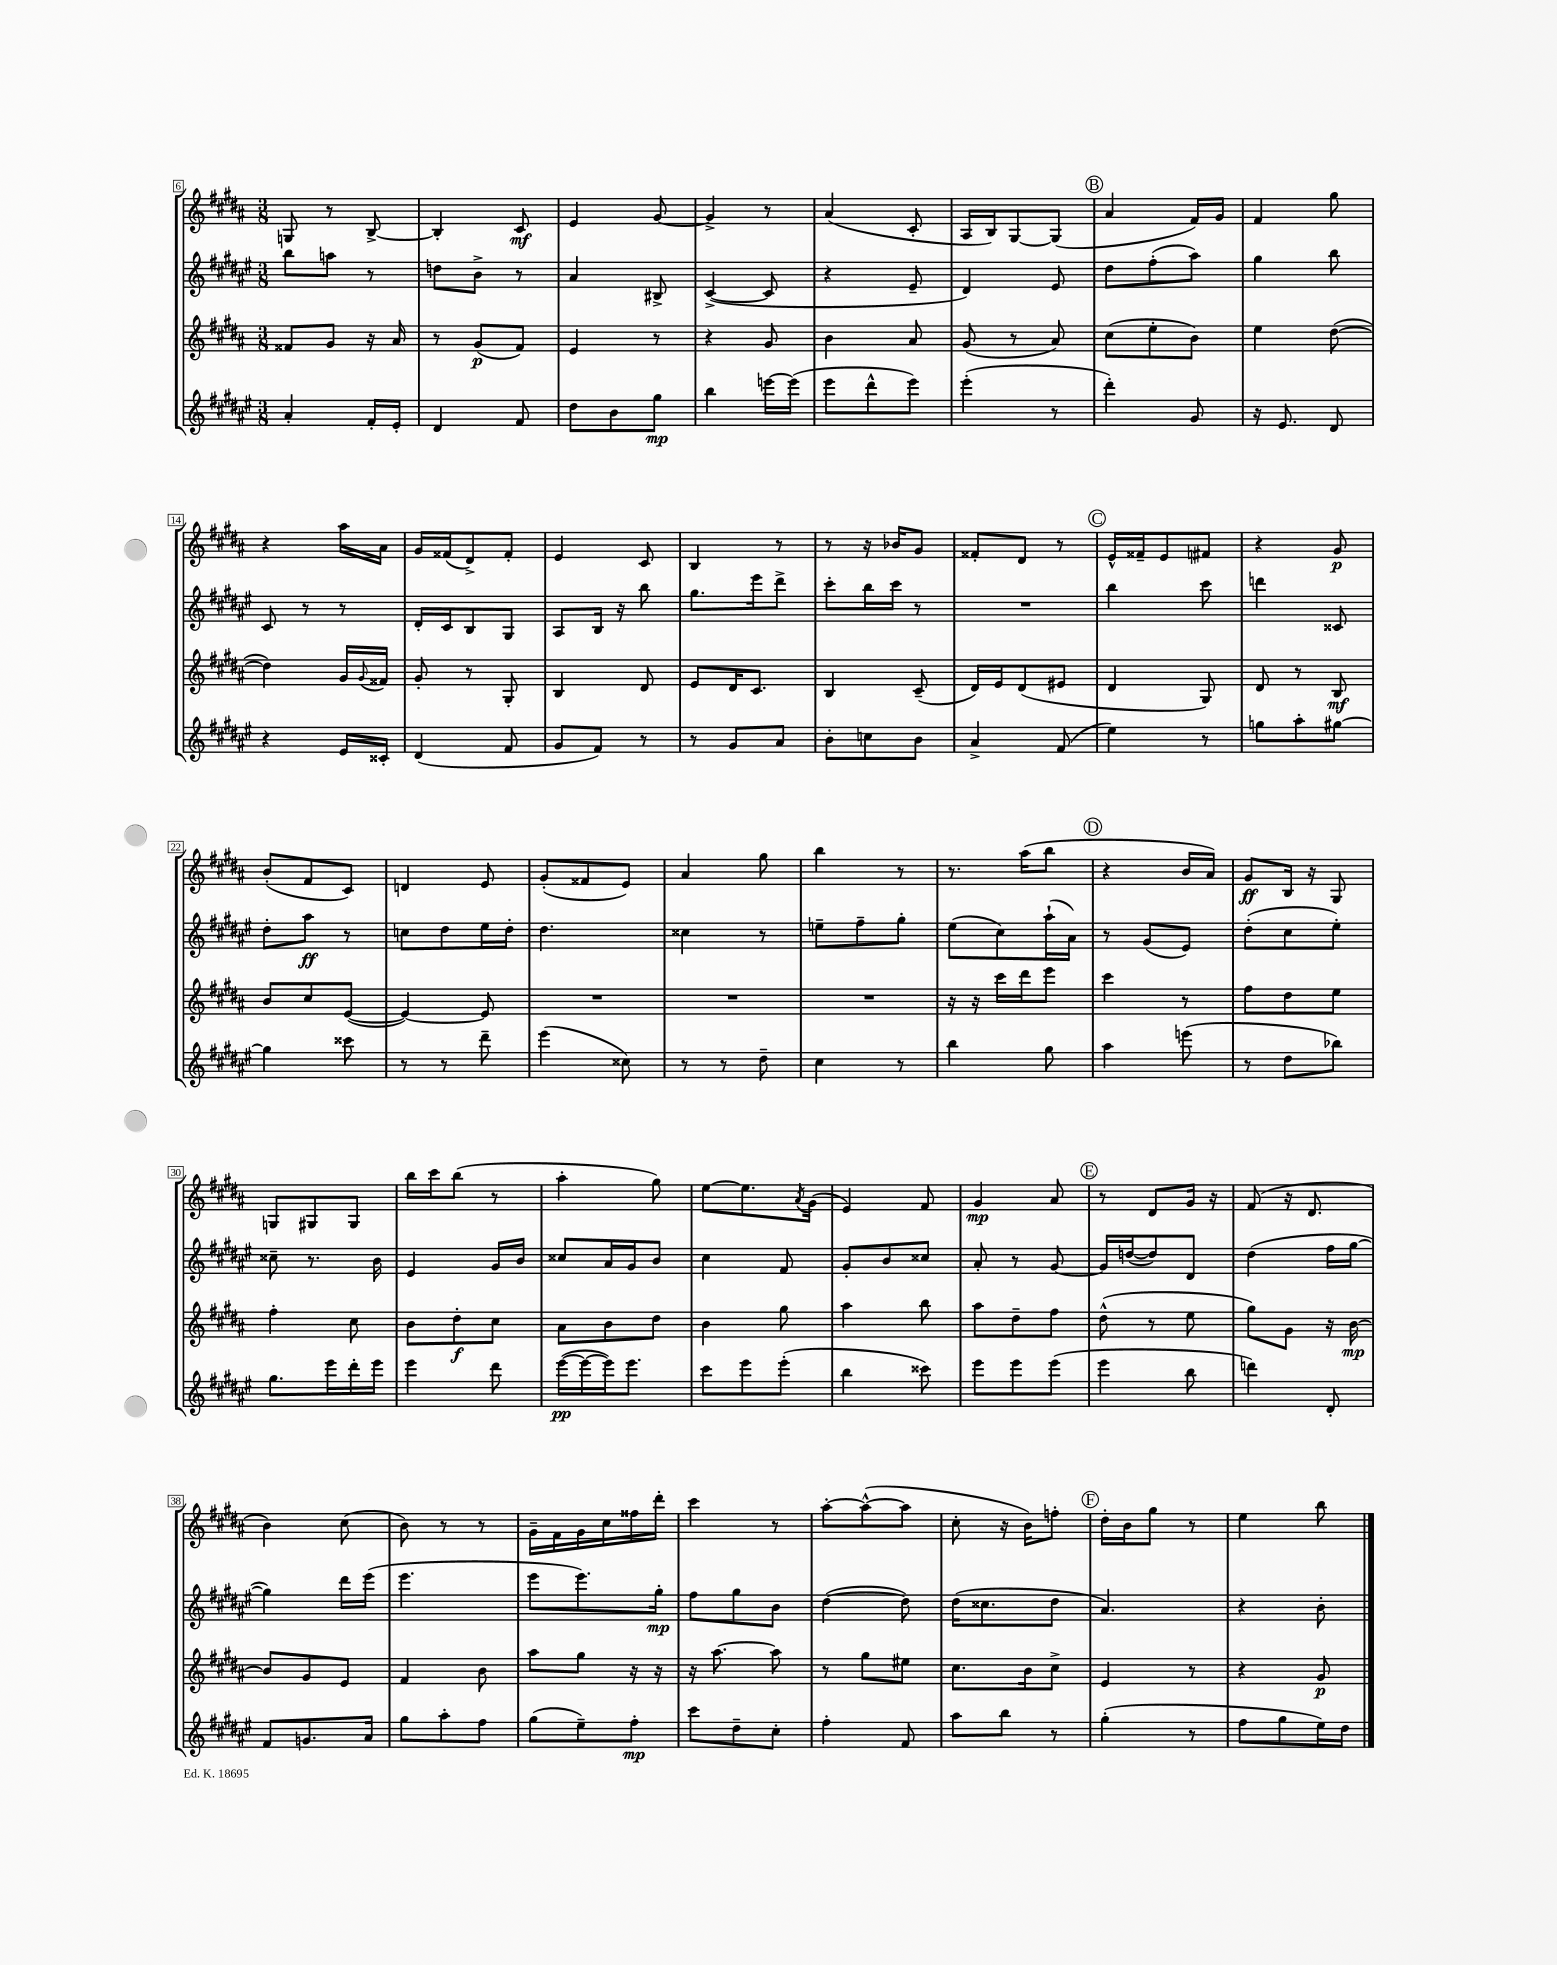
<<
\new StaffGroup <<
\new Staff = "s0" {
    \clef treble \key b \major \numericTimeSignature \time 3/8
    g8 r8 b8~-> |
    b4-. cis'8\mf |
    e'4 gis'8~ |
    gis'4-> r8 |
    ais'4( cis'8-. |
    ais16 b16) gis8~ gis8( |
    \mark \markup { \circle "B" } ais'4 fis'16) gis'16 |
    fis'4 gis''8 |
    r4 ais''16 ais'16 |
    gis'16 fisis'16( dis'8->) fisis'8-. |
    e'4 cis'8 |
    b4 r8 |
    r8 r16 bes'16 gis'8 |
    fisis'8-. dis'8 r8 |
    \mark \markup { \circle "C" } e'16-^ fisis'16-- e'8 fis'8 |
    r4 gis'8\p |
    b'8-.( fis'8 cis'8) |
    d'4 e'8 |
    gis'8-.( fisis'8 e'8) |
    ais'4 gis''8 |
    b''4 r8 |
    r8. ais''16( b''8 |
    \mark \markup { \circle "D" } r4 b'16 ais'16) |
    gis'8\ff b16 r16 gis8 |
    g8 gis8 gis8 |
    b''16 cis'''16 b''8( r8 |
    ais''4-. gis''8) |
    e''8~ e''8. \acciaccatura { ais'8 } gis'16( |
    e'4) fis'8 |
    gis'4\mp ais'8 |
    \mark \markup { \circle "E" } r8 dis'8 gis'16 r16 |
    fis'8( r16 dis'8. |
    b'4) cis''8( |
    b'8) r8 r8 |
    gis'16-- fis'16 gis'16 cis''16 fisis''16 dis'''16-. |
    cis'''4 r8 |
    ais''8~-. ais''8~-^( ais''8 |
    cis''8-. r16 b'16) f''8-. |
    \mark \markup { \circle "F" } dis''16-. b'16 gis''8 r8 |
    e''4 b''8 \bar "|." |
}
\new Staff = "s1" {
    \clef treble \key fis \major \numericTimeSignature \time 3/8
    b''8 a''8 r8 |
    d''8 b'8-> r8 |
    ais'4 bis8-> |
    cis'4~->( cis'8 |
    r4 eis'8-- |
    dis'4) eis'8 |
    \mark \markup { \circle "B" } dis''8 fis''8-.( ais''8) |
    gis''4 b''8 |
    cis'8 r8 r8 |
    dis'16-. cis'16 b8 gis8 |
    ais8 b16 r16 b''8 |
    gis''8. eis'''16 dis'''8-> |
    cis'''8-. b''16 cis'''16 r8 |
    R4. |
    \mark \markup { \circle "C" } b''4 cis'''8 |
    d'''4 cisis'8 |
    dis''8-. ais''8\ff r8 |
    c''8 dis''8 eis''16 dis''16-. |
    dis''4. |
    cisis''4 r8 |
    e''8-- fis''8-- gis''8-. |
    eis''8( cis''8) ais''16-!( ais'16) |
    \mark \markup { \circle "D" } r8 gis'8( eis'8) |
    dis''8-.( cis''8 eis''8-.) |
    cisis''8-- r8. b'16 |
    eis'4 gis'16 b'16 |
    cisis''8 ais'16 gis'16 b'8 |
    cis''4 fis'8 |
    gis'8-. b'8 cisis''8 |
    ais'8-. r8 gis'8~ |
    \mark \markup { \circle "E" } gis'16 d''16~( d''8) dis'8 |
    dis''4( fis''16 gis''16~ |
    gis''4) dis'''16 eis'''16( |
    eis'''4. |
    eis'''8 eis'''8.) gis''16-.\mp |
    fis''8 gis''8 b'8 |
    dis''4~( dis''8) |
    dis''16( cisis''8. dis''8 |
    \mark \markup { \circle "F" } ais'4.) |
    r4 b'8-. \bar "|." |
}
\new Staff = "s2" {
    \clef treble \key b \major \numericTimeSignature \time 3/8
    fisis'8 gis'8 r16 ais'16 |
    r8 gis'8\p( fis'8) |
    e'4 r8 |
    r4 gis'8 |
    b'4 ais'8 |
    gis'8( r8 ais'8) |
    \mark \markup { \circle "B" } cis''8( e''8-. b'8) |
    e''4 dis''8~( |
    dis''4) gis'16 \appoggiatura { gis'8 } fisis'16 |
    gis'8-. r8 gis8-. |
    b4 dis'8 |
    e'8 dis'16 cis'8. |
    b4 cis'8--( |
    dis'16) e'16 dis'8( eis'8 |
    \mark \markup { \circle "C" } dis'4 gis8) |
    dis'8 r8 b8\mf |
    b'8 cis''8 e'8~( |
    e'4~) e'8 |
    R4. |
    R4. |
    R4. |
    r16 r16 cis'''16 dis'''16 e'''8 |
    \mark \markup { \circle "D" } cis'''4 r8 |
    fis''8 dis''8 e''8 |
    fis''4-. cis''8 |
    b'8 dis''8-.\f cis''8 |
    ais'8 b'8 dis''8 |
    b'4 gis''8 |
    ais''4 b''8 |
    ais''8 dis''8-- fis''8 |
    \mark \markup { \circle "E" } dis''8-^( r8 e''8 |
    gis''8) gis'8 r16 b'16~\mp |
    b'8 gis'8 e'8 |
    fis'4 b'8 |
    ais''8 gis''8 r16 r16 |
    r16 ais''8.~ ais''8 |
    r8 gis''8 eis''8 |
    cis''8. b'16 cis''8-> |
    \mark \markup { \circle "F" } e'4 r8 |
    r4 gis'8\p \bar "|." |
}
\new Staff = "s3" {
    \clef treble \key fis \major \numericTimeSignature \time 3/8
    ais'4-. fis'16-. eis'16-. |
    dis'4 fis'8 |
    dis''8 b'8 gis''8\mp |
    b''4 e'''16~ e'''16( |
    eis'''8 dis'''8-^ eis'''8) |
    eis'''4-.( r8 |
    \mark \markup { \circle "B" } dis'''4-.) gis'8 |
    r16 eis'8. dis'8 |
    r4 eis'16 cisis'16-. |
    dis'4( fis'8 |
    gis'8 fis'8) r8 |
    r8 gis'8 ais'8 |
    b'8-. c''8 b'8 |
    ais'4-> fis'8( |
    \mark \markup { \circle "C" } eis''4) r8 |
    g''8 ais''8-. gis''8~ |
    gis''4 cisis'''8 |
    r8 r8 dis'''8-- |
    eis'''4( cisis''8) |
    r8 r8 dis''8-- |
    cis''4 r8 |
    b''4 gis''8 |
    \mark \markup { \circle "D" } ais''4 e'''8( |
    r8 dis''8 bes''8) |
    gis''8. eis'''16 dis'''16-. eis'''16 |
    eis'''4 dis'''8 |
    eis'''16~\pp( eis'''16~ eis'''16) eis'''8. |
    cis'''8 eis'''8 eis'''8-.( |
    b''4 cisis'''8) |
    eis'''8 eis'''8 eis'''8( |
    \mark \markup { \circle "E" } eis'''4 b''8 |
    d'''4) dis'8-. |
    fis'8 g'8. ais'16 |
    gis''8 ais''8-. fis''8 |
    gis''8( eis''8--) fis''8-.\mp |
    cis'''8 dis''8-- cis''8-. |
    fis''4-. fis'8 |
    ais''8 b''8 r8 |
    \mark \markup { \circle "F" } gis''4-.( r8 |
    fis''8 gis''8 eis''16) dis''16 \bar "|." |
}
>>
>>
\layout { \context { \Score currentBarNumber = #6 \override BarNumber.stencil = #(make-stencil-boxer 0.1 0.3 ly:text-interface::print) } }
